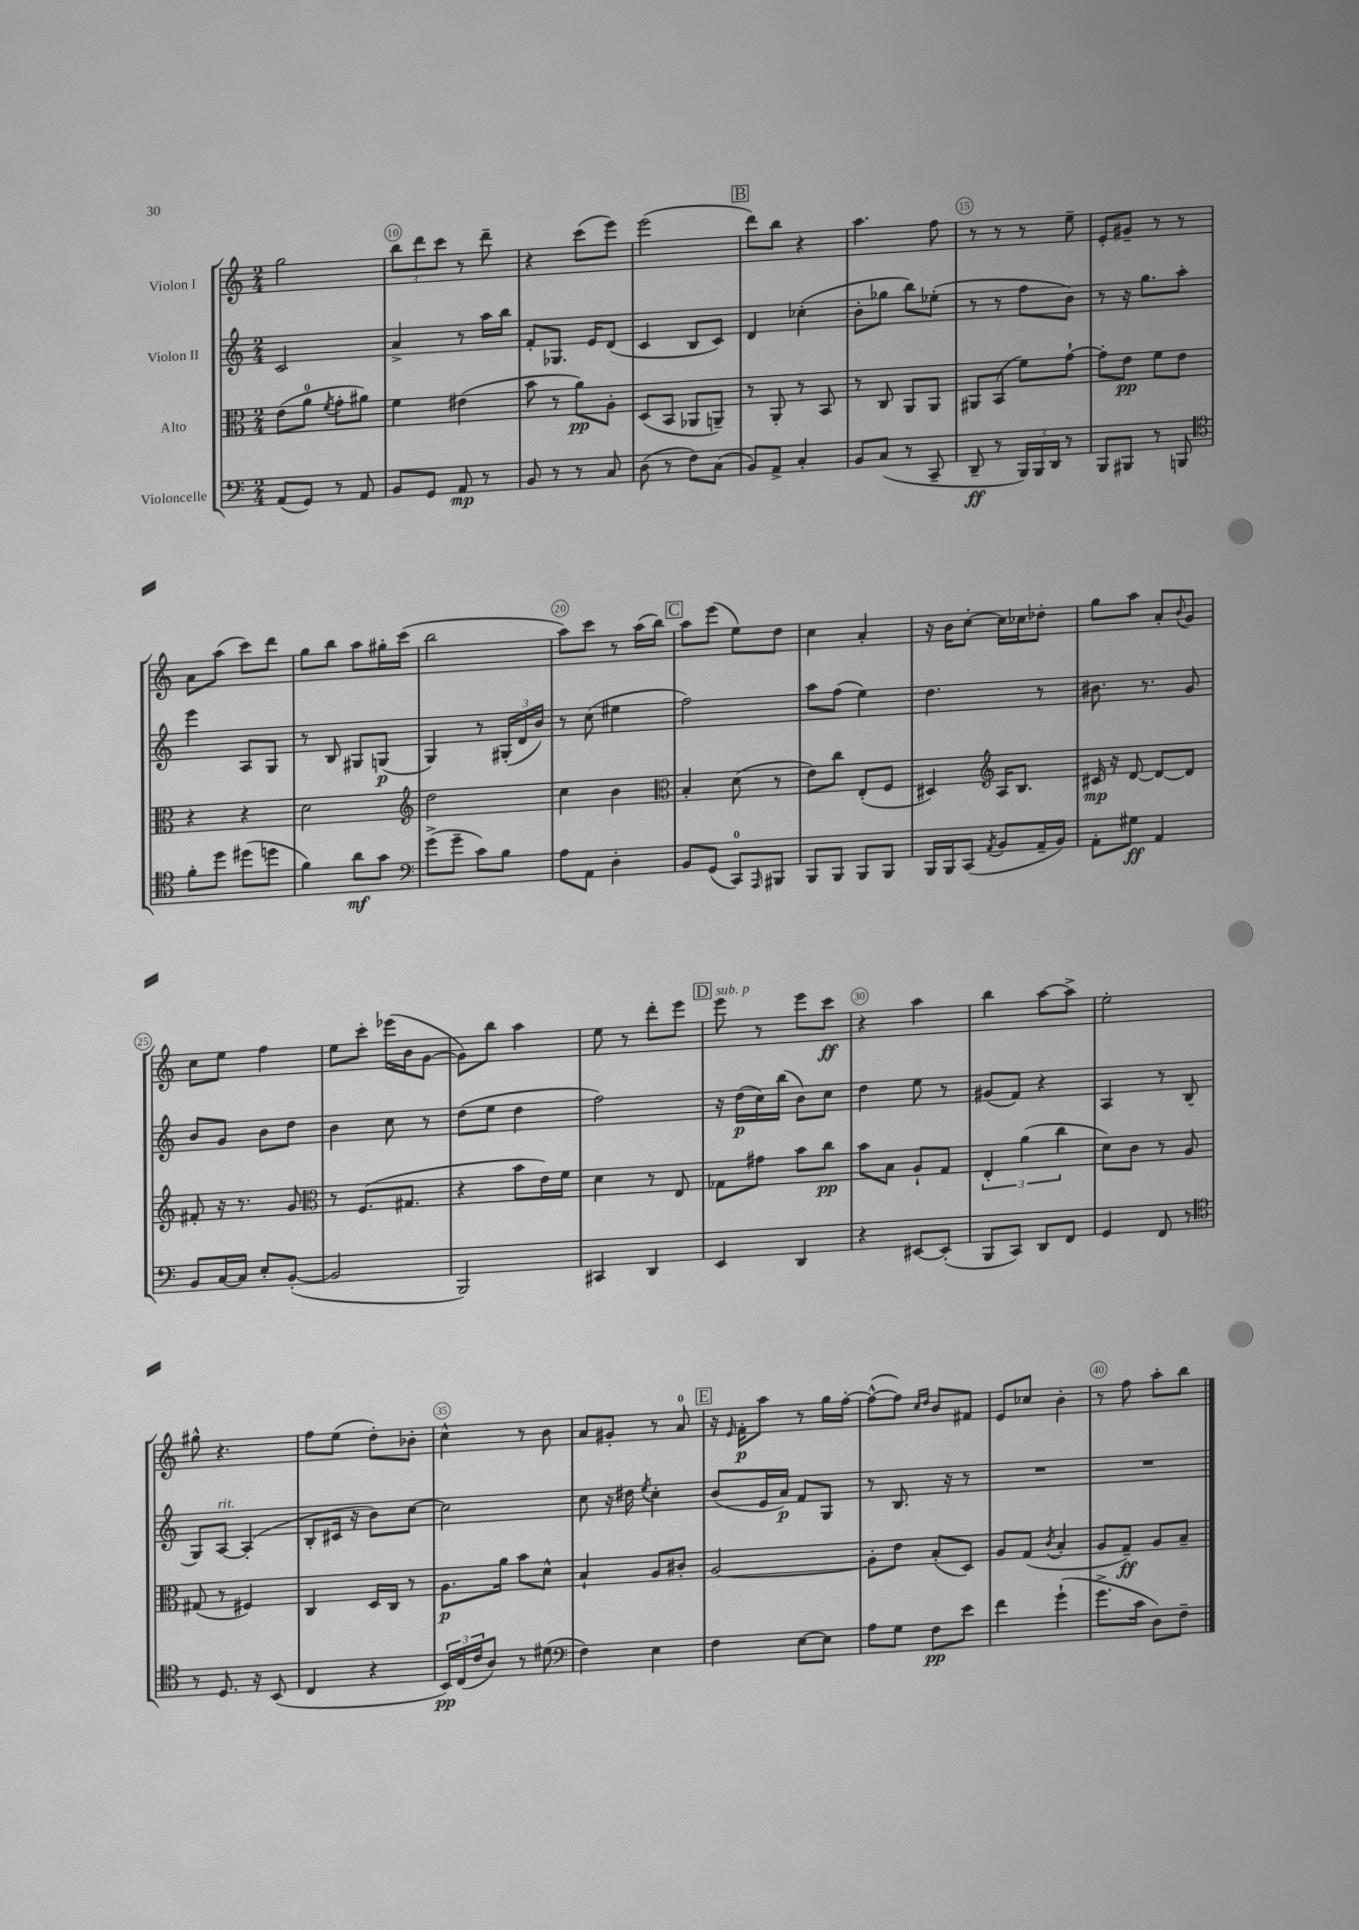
<<
\new StaffGroup <<
\new Staff = "s0" \with { instrumentName = "Violon I" } {
    \clef treble \key c \major \numericTimeSignature \time 2/4
    g''2 |
    \tuplet 3/2 { b''8 d'''8 c'''8 } r8 d'''8-- |
    r4 c'''8( e'''8) |
    e'''2( |
    \mark \markup { \box "B" } d'''8) b''8 r4 |
    a''4. f''8 |
    r8 r8 r8 e''8-- |
    e'8-. gis'8-- r8 r8 |
    a'8 a''8( c'''8) d'''8 |
    g''8 b''8 a''8 gis''16-. c'''16( |
    b''2 |
    a''8) c'''8 r8 a''16( b''16) |
    \mark \markup { \box "C" } a''8 e'''8( e''8) d''8 |
    c''4 a'4-. |
    r16 b'16 c''8~-. c''16 ces''16 des''8-. |
    g''8 a''8 a'8-. \appoggiatura { b'8 } g'8 |
    c''8 e''8 f''4 |
    e''8 c'''8-. ees'''16( b'16 g'8~ |
    g'8) b''8 a''4 |
    e''8 r8 d'''8-. e'''8 |
    \mark \markup { \box "D" } e'''8^\markup { \italic "sub. p" } r8 e'''8 c'''8\ff |
    r4 a''4 |
    b''4 a''8~ a''8-> |
    e''2-. |
    gis''8-^ r4. |
    f''8 e''8( d''8-.) bes'8-. |
    c''4-^ r8 b'8 |
    a'8 gis'8-. r8 a'8-0 |
    \mark \markup { \box "E" } r16 \grace { e'16 } f'16-.\p a''8 r8 g''16 f''16~-. |
    f''8~-^( f''8) \grace { c''16 d''16 } b'8 fis'8 |
    e'8 ces''8 b'4-. |
    r8 f''8 a''8-. b''8 \bar "|." |
}
\new Staff = "s1" \with { instrumentName = "Violon II" } {
    \clef treble \key c \major \numericTimeSignature \time 2/4
    c'2 |
    a'4-> r8 a''16 b''16 |
    f'8-. ges8. e'16 d'8( |
    c'4 b8 c'8) |
    \mark \markup { \box "B" } d'4 ces''4-.( |
    b'8-. ges''8 b''8) ees''8-.( |
    r8 r8 f''8 b'8) |
    r8 r16 g''8. a''8-. |
    e'''4 a8 g8 |
    r8 b8 gis8 g8\p( |
    g4) r8 \tuplet 3/2 { gis16-.( d'16 b'16) } |
    r8 c''8( eis''4 |
    \mark \markup { \box "C" } f''2) |
    a''8 f''8( e''4) |
    d''4. r8 |
    bis'8. r8. g'8 |
    b'8 g'8 b'8 d''8 |
    b'4 c''8 r8 |
    d''8( e''8 d''4 |
    f''2) |
    \mark \markup { \box "D" } r16 d''16\p( c''16) b''16( b'8) c''8 |
    d''4 e''8 r8 |
    gis'8( f'8) r4 |
    a4 r8 b8( |
    g8) a8~^\markup { \italic "rit." } a4-.( |
    b8-. cis'16 r16 b'8) c''8~ |
    c''2 |
    c''8 r16 dis''16 \acciaccatura { e''8 } c''4-. |
    \mark \markup { \box "E" } b'8( e'16 a'16\p) f'8 g8 |
    r8 b8. r16 r8 |
    R2 |
    R2 \bar "|." |
}
\new Staff = "s2" \with { instrumentName = "Alto" } {
    \clef alto \key c \major \numericTimeSignature \time 2/4
    e'8( a'8-0 \acciaccatura { f'8 } g'8-. ais'8) |
    f'4 eis'4( |
    b'8 r8 a'8\pp) a8-. |
    d8( b,8 aes,8 a,8--) |
    \mark \markup { \box "B" } r8 a,8-. r8 b,8 |
    r8 c8 a,8 a,8 |
    ais,8 b,8( f'8) g'8~-! |
    g'8-. e'8\pp f'8 e'8 |
    r4 r4 |
    d'2 |
    \clef treble d''2 |
    c''4 b'4 |
    \mark \markup { \box "C" } \clef alto b4-. d'8( r8 |
    e'8) c''8 e8-.( f8 |
    dis4) \clef treble a16 b8. |
    cis'16\mp r16 d'8~ d'8~ d'8 |
    fis'8-. r16 r8. g'8 |
    \clef alto r8 f8.( gis8. |
    r4 b'8 e'16) f'16 |
    d'4 r8 e8 |
    \mark \markup { \box "D" } ges8 gis'8 b'8 c''8\pp |
    b'8 b8 a8-! g8 |
    \tuplet 3/2 { e4-. a'4( c''4 } |
    d'8) c'8 r8 a8 |
    gis8( r8 fis4) |
    c4 d16 c16 r8 |
    a8.\p a'16 b'8 d'8-^ |
    b4-! a8 cis'8-. |
    \mark \markup { \box "E" } a2~ |
    a8-. e'8 b8-.( d8) |
    a8 g8( \acciaccatura { c'8 } b4-. |
    a8 g8--\ff) a8 b8-- \bar "|." |
}
\new Staff = "s3" \with { instrumentName = "Violoncelle" } {
    \clef bass \key c \major \numericTimeSignature \time 2/4
    a,8( g,8) r8 a,8 |
    b,8 g,8 a,8\mp r8 |
    b,8 r8 r8 c8 |
    d8( r8 f8) c8( |
    \mark \markup { \box "B" } b,8) a,8-> c4-. |
    b,8 c8( r8 c,8-- |
    d,8--\ff r8 \tuplet 3/2 { b,,16) b,,16 d,16 } r8 |
    b,,8 bis,,8 r8 b,,8 |
    \clef tenor f'8-. d''8 dis''8( d''8 |
    f'4) a'8\mf g'8 |
    \clef bass g'8->( g'8-- c'8) b8 |
    a8 a,8 d4-. |
    \mark \markup { \box "C" } b,8 g,8( c,8-0) \grace { a,,16 } bis,,8 |
    b,,8 b,,8 b,,8 b,,8 |
    b,,16 b,,16 c,8( \acciaccatura { a,8 } b,8 a,16-- b,16) |
    a,8-. gis8\ff a,4 |
    b,8 c16~ c16 e8-. b,8~-.( |
    b,2 |
    b,,2) |
    cis,4 d,4 |
    \mark \markup { \box "D" } e,4 d,4 |
    r4 eis,8~ eis,8-.( |
    b,,8 c,8) d,8 f,8 |
    g,4 f,8 r8 |
    \clef tenor r8 d8. r16 b,8( |
    c4 r4 |
    \tuplet 3/2 { b,16\pp) c16( c'16 } a8) r8 dis'8( |
    \clef bass f4) e4 |
    \mark \markup { \box "E" } f4 e8~ e8 |
    a8 g8 f8\pp e'8 |
    f'4 g'4-!( |
    g'8.-> c'16 d8) f8-- \bar "|." |
}
>>
>>
\layout { \context { \Score currentBarNumber = #9 \override BarNumber.break-visibility = ##(#f #t #t) barNumberVisibility = #(every-nth-bar-number-visible 5) \override BarNumber.stencil = #(make-stencil-circler 0.1 0.3 ly:text-interface::print) } }
